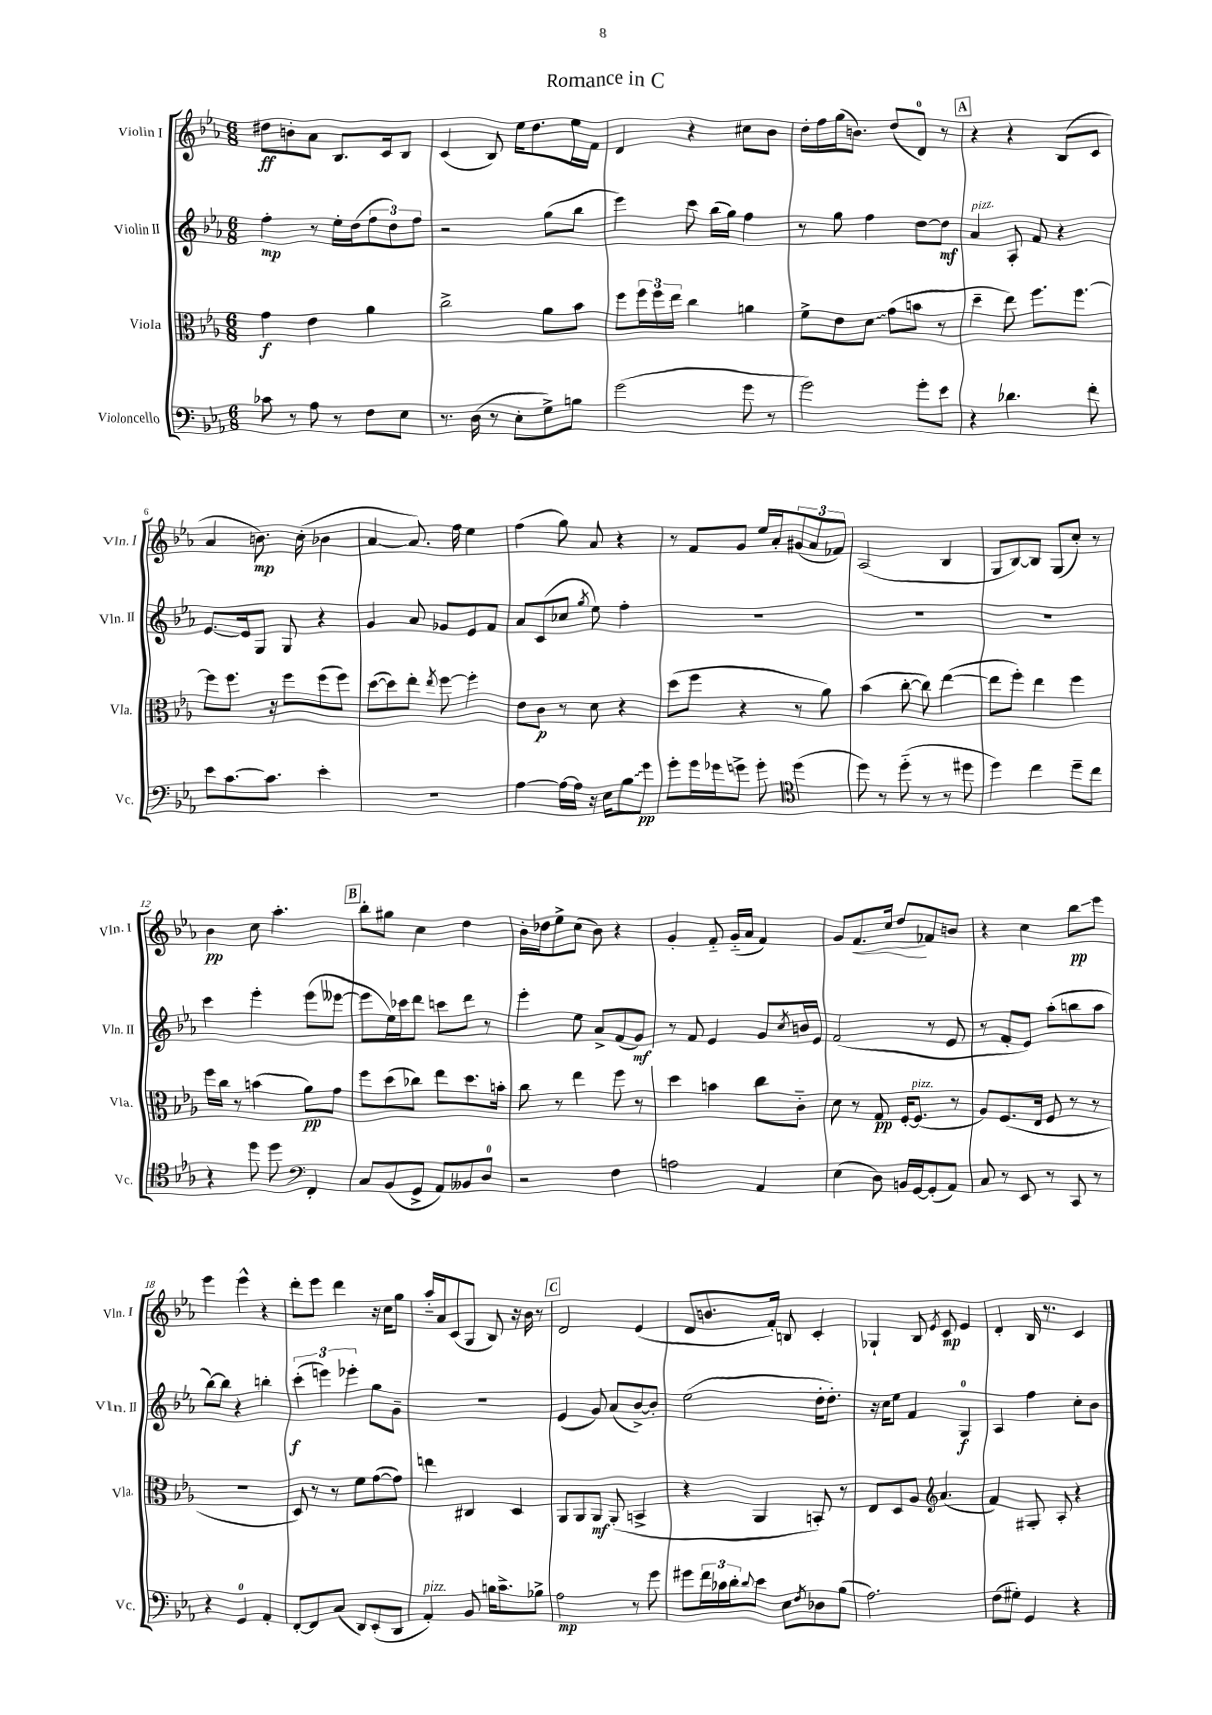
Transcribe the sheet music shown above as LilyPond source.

\header { title = "Romance in C" }
<<
\new StaffGroup <<
\new Staff = "s0" \with { instrumentName = "Violin I" shortInstrumentName = "Vln. I" } {
    \clef treble \key ees \major \numericTimeSignature \time 6/8
    dis''8\ff b'8-. aes'8 bes8. c'16 bes8 |
    c'4( bes8) ees''16 d''8. ees''16 f'16 |
    d'4 r4 cis''8 bes'8 |
    d''16-. f''16 g''16( b'8.) d''8( d'8-0) r8 |
    \mark \markup { \box "A" } r4 r4 bes8( c'8 |
    aes'4 b'8.\mp) c''16-.( bes'4 |
    aes'4~ aes'8.) f''16 ees''4 |
    f''4( g''8) aes'8 r4 |
    r8 f'8 g'8 ees''16 aes'16-. \tuplet 3/2 { gis'8( aes'8 fes'8) } |
    aes2( bes4 |
    g8 bes8~) bes8 g8( c''8-.) r8 |
    bes'4\pp c''8 aes''4.-. |
    \mark \markup { \box "B" } bes''8-. gis''8 c''4 d''4 |
    bes'16-. des''16 ees''8-> c''8( bes'8) r4 |
    g'4-. f'8-_ g'16-_( aes'16 f'4) |
    g'8 f'8.\< c''16 d''8\! fes'8 b'8 |
    r4 c''4 bes''8\glissando\pp ees'''8 |
    ees'''4 ees'''4-^ r4 |
    d'''8-. ees'''8 d'''4 r16 c''16 g''8 |
    aes''16-_ aes'16 c'8( g8 bes8) r16 bes'16 r8 |
    \mark \markup { \box "C" } d'2 ees'4( |
    d'8 b'8. f'16-.) b8 c'4-. |
    ges4-! bes8 \acciaccatura { ees'8 } c'8\mp ees'4 |
    d'4-. bes16 r8. c'4 \bar "|." |
}
\new Staff = "s1" \with { instrumentName = "Violin II" shortInstrumentName = "Vln. II" } {
    \clef treble \key ees \major \numericTimeSignature \time 6/8
    f''4-.\mp r8 ees''16-. d''16( \tuplet 3/2 { f''8 d''8) f''8 } |
    r2 g''8( bes''8 |
    ees'''4) c'''8 bes''16( g''16) f''4 |
    r8 g''8 f''4 d''8~ d''8\mf |
    \mark \markup { \box "A" } aes'4^\markup { \italic "pizz." } aes8-. f'8 r4 |
    ees'8.~ ees'16 g8 g8 r4 |
    g'4 aes'8 ges'8 ees'8 f'8 |
    aes'8 c'8( ces''8 \acciaccatura { g''8 } ees''8) f''4-. |
    R2. |
    R2. |
    R2. |
    c'''4 ees'''4-. ees'''8( eeses'''8~ |
    \mark \markup { \box "B" } eeses'''8 ees''16) ces'''16 d'''8 c'''8 d'''8 r8 |
    ees'''4-. ees''8 aes'8-> f'8( g'8\mf) |
    r8 f'8 ees'4 g'8 \acciaccatura { c''8 } b'16 ees'16 |
    f'2( r8 ees'8 |
    r8 f'8-. ees'8) aes''8-.( b''8 aes''8 |
    bes''8~) bes''8 r4 b''4-. |
    \tuplet 3/2 { c'''4-.\f( e'''4) ees'''4-. } g''8 g'8-- |
    r2. |
    \mark \markup { \box "C" } ees'4( g'8) aes'8( bes'8~->) bes'8-. |
    ees''2( d''16-. d''8.-.) |
    r16 c''16 ees''8 f'4 g4-0\f |
    aes4 f''4 c''8-. bes'8 \bar "|." |
}
\new Staff = "s2" \with { instrumentName = "Viola" shortInstrumentName = "Vla." } {
    \clef alto \key ees \major \numericTimeSignature \time 6/8
    g'4\f ees'4 aes'4 |
    c''2-> aes'8 bes'8 |
    f''8 \tuplet 3/2 { f''16 f''16 ees''16 } c''4 a'4 |
    f'8-> ees'8 \once \override Glissando.style = #'zigzag d'8\glissando g'8( b'8 r8 |
    \mark \markup { \box "A" } d''4-- ees''8) f''8. f''8.~ |
    f''8 f''8. r16 f''8 f''8( f''8) |
    d''8~( d''8) ees''8-. \acciaccatura { ees''8 } f''8~ f''4-. |
    ees'8 c'8\p r8 d'8 r4 |
    d''8( f''8 r4 r8 aes'8) |
    bes'4( c''8~-. c''8) ees''4~( |
    ees''8 f''8-.) ees''4 f''4 |
    f''16 c''16 r8 b'4( aes'8\pp) g'8 |
    \mark \markup { \box "B" } f''8 d''8( ces''8) ees''8 d''8. b'16-. |
    c''8 r8 ees''4 f''8 r8 |
    d''4 b'4 c''8 c'8-_ |
    d'8 r8 g8\pp f16~-. f8.^\markup { \italic "pizz." }( r8 |
    aes8) f8.( ees16 f8 r8 r8 |
    R2. |
    d8) r8 r8 f'8 g'8~( g'8) |
    e''4 cis4 d4 |
    \mark \markup { \box "C" } aes,8 aes,8 aes,8\mf aes,8-.( b,4-> |
    r4 aes,4 b,8-.) r8 |
    ees8 d8 aes8 \clef treble aes'4.( |
    f'4) gis8-. aes8-. r4 \bar "|." |
}
\new Staff = "s3" \with { instrumentName = "Violoncello" shortInstrumentName = "Vc." } {
    \clef bass \key ees \major \numericTimeSignature \time 6/8
    ces'8 r8 aes8 r8 f8 ees8 |
    r8. d16( r8 ees8-. g8->) b8 |
    g'2( g'8 r8 |
    g'2) g'8-. ees'8 |
    \mark \markup { \box "A" } r4 des'4. f'8-. |
    ees'8 c'8.~ c'8. ees'4-. |
    R2. |
    aes4~ aes16~ aes16 r16 ees16 \once \override Glissando.style = #'zigzag bes8\glissando g'8\pp |
    g'8-. g'16 ges'16 g'8-> g'8-. \clef tenor d''4( |
    d''8) r8 d''8-_( r8 r8 dis''8 |
    d''4) c''4 d''8-- c''8 |
    r4 d''8 d''8 \clef bass f,4-. |
    \mark \markup { \box "B" } c8 bes,8( g,8-> aes,8) beses,8 d8-0 |
    r2 f4 |
    a2 aes,4 |
    ees4( d8) b,16 g,16~ g,8-.( aes,8) |
    c8 r8 ees,8 r8 c,8 r8 |
    r4 g,4-0 aes,4-. |
    f,8~-. f,8 c8( d,8) ees,8-.( d,8 |
    aes,4-.^\markup { \italic "pizz." }) bes,8 b16 c'8.-> bes8-> |
    \mark \markup { \box "C" } aes2\mp r8 g'8 |
    gis'8 \tuplet 3/2 { f'16 ces'16 d'16-. } \appoggiatura { d'8 } ees'8 ees8 \acciaccatura { f8 } des8 bes8( |
    aes2.) |
    f8( gis8-.) g,4 r4 \bar "|." |
}
>>
>>
